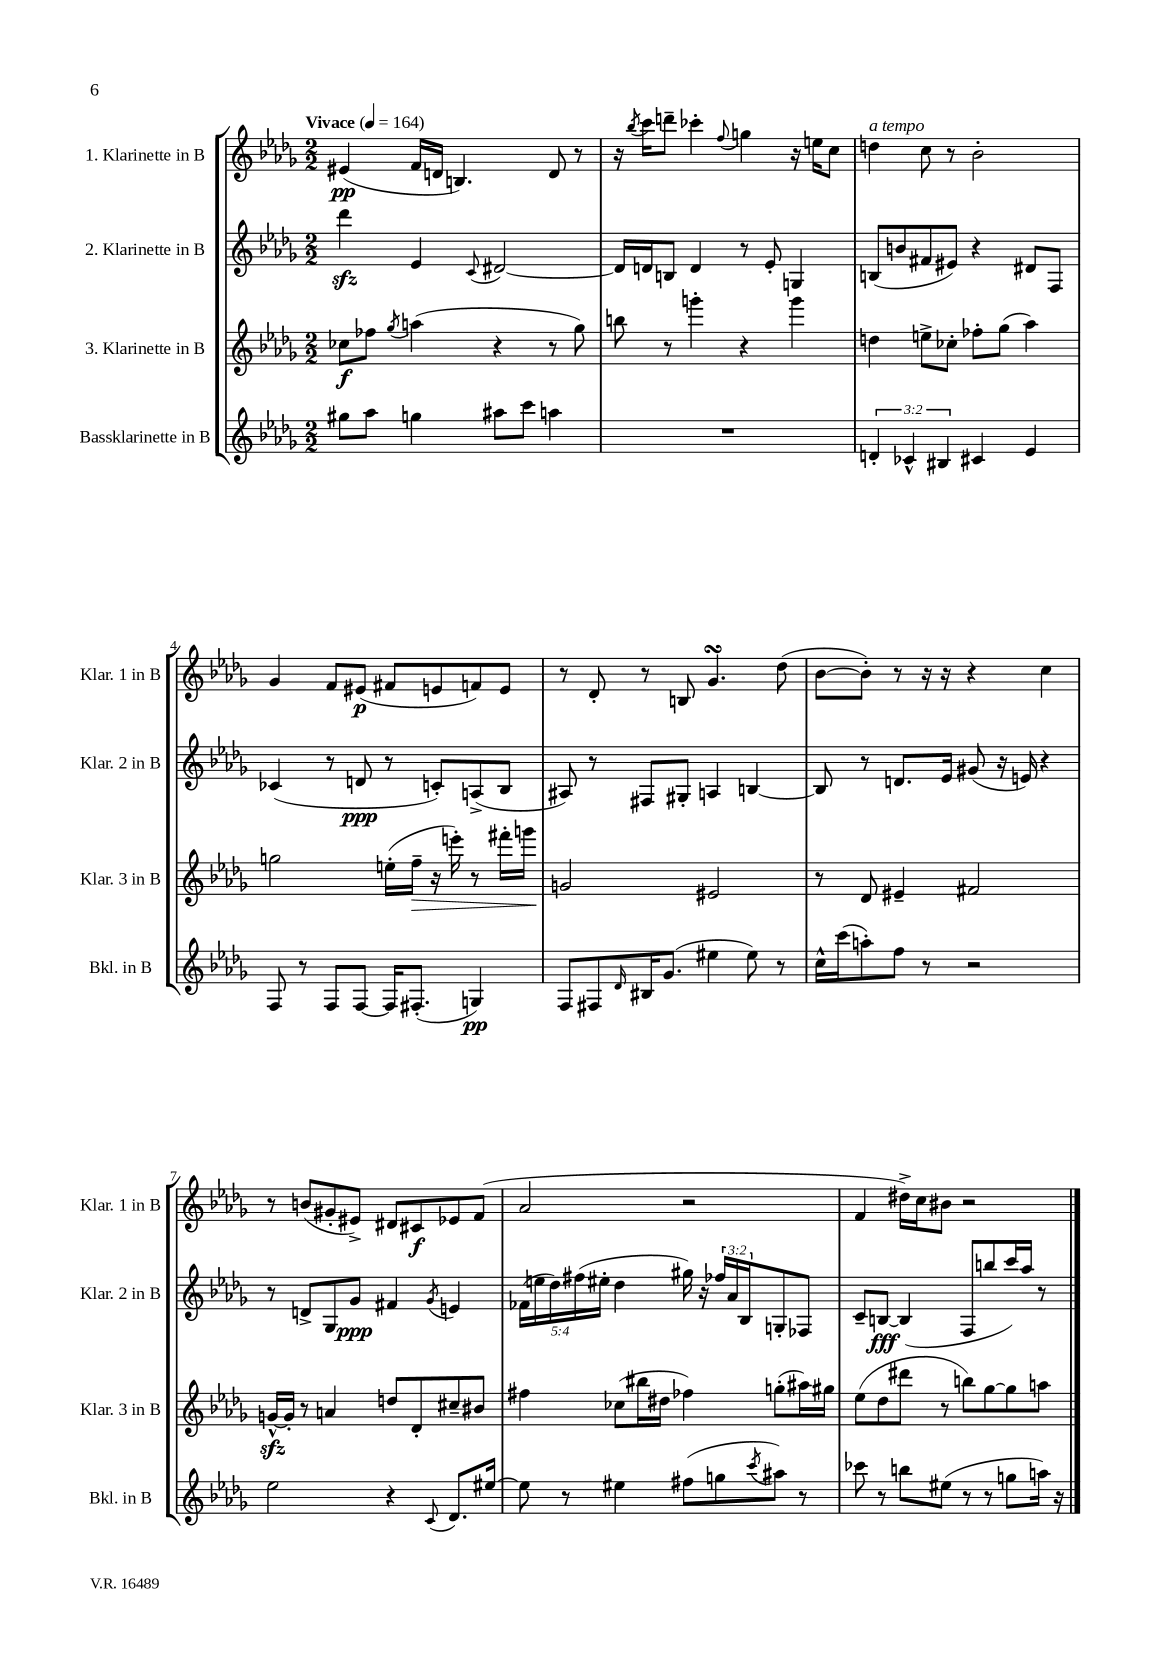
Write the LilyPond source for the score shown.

<<
\new StaffGroup <<
\new Staff = "s0" \with { instrumentName = "1. Klarinette in B" shortInstrumentName = "Klar. 1 in B" } {
    \clef treble \key des \major \numericTimeSignature \time 2/2 \tempo "Vivace" 4 = 164
    eis'4\pp( f'16 d'16 b4.) d'8 r8 |
    r16 \acciaccatura { bes''8 } c'''16 d'''8-- ces'''4-. \appoggiatura { f''8 } g''4 r16 e''16 c''8 |
    d''4^\markup { \italic "a tempo" } c''8 r8 bes'2-. |
    ges'4 f'8 eis'8\p( fis'8 e'8 f'8) e'8 |
    r8 des'8-. r8 b8 ges'4.\turn des''8( |
    bes'8~ bes'8-.) r8 r16 r16 r4 c''4 |
    r8 b'8( gis'8-. eis'8->) dis'8 cis'8\f ees'8 f'8( |
    aes'2 r2 |
    f'4 dis''16->) c''16 bis'8 r2 \bar "|." |
}
\new Staff = "s1" \with { instrumentName = "2. Klarinette in B" shortInstrumentName = "Klar. 2 in B" } {
    \clef treble \key des \major \numericTimeSignature \time 2/2 \override Staff.TupletNumber.text = #tuplet-number::calc-fraction-text
    des'''4\sfz ees'4 \appoggiatura { c'8 } dis'2~ |
    dis'16 d'16 b8 d'4 r8 ees'8-. g4 |
    b8( b'8 fis'8 eis'8) r4 dis'8 f8 |
    ces'4( r8 d'8\ppp r8 c'8-.) a8->( bes8 |
    ais8) r8 fis8 gis8-. a4 b4~ |
    b8 r8 d'8. ees'16 gis'8( r16 e'16) r4 |
    r8 d'8-> ges8 ges'8\ppp fis'4 \acciaccatura { ges'8 } e'4 |
    \tuplet 5/4 { fes'16( e''16 des''16) fis''16( eis''16-. } des''4 gis''16) r16 \tuplet 3/2 { fes''16 aes'16 bes16 } g8-. fes8 |
    c'8-- b8~\fff b4( f8 b''8 c'''16) aes''16 r8 \bar "|." |
}
\new Staff = "s2" \with { instrumentName = "3. Klarinette in B" shortInstrumentName = "Klar. 3 in B" } {
    \clef treble \key des \major \numericTimeSignature \time 2/2
    ces''8\f fes''8 \acciaccatura { ges''8 } a''4( r4 r8 ges''8) |
    b''8 r8 g'''4-. r4 g'''4 |
    d''4 e''8-> ces''8-. fes''8-. ges''8( aes''4) |
    g''2 e''16-.( f''16--\> r16 e'''16-.) r8 fis'''16-. g'''16 |
    g'2\! eis'2 |
    r8 des'8 eis'4-- fis'2 |
    g'16~-^\sfz g'16-. r8 a'4 d''8 des'8-. cis''8-- bis'8 |
    fis''4 ces''8( bis''16 dis''16 fes''4) g''8-.( ais''16) gis''16 |
    ees''8( des''8 dis'''8 r8 b''8) ges''8~ ges''8 a''8 \bar "|." |
}
\new Staff = "s3" \with { instrumentName = "Bassklarinette in B" shortInstrumentName = "Bkl. in B" } {
    \clef treble \key des \major \numericTimeSignature \time 2/2 \override Staff.TupletNumber.text = #tuplet-number::calc-fraction-text
    gis''8 aes''8 g''4 ais''8 c'''8 a''4 |
    R1 |
    \tuplet 3/2 { d'4-. ces'4-^ bis4 } cis'4 ees'4 |
    f8 r8 f8 f8~ f16 fis8.-.( g4\pp) |
    f8 fis8 \grace { des'16 } bis16 ges'8.( eis''4 eis''8) r8 |
    c''16-^ c'''16( a''8-.) f''8 r8 r2 |
    ees''2 r4 \appoggiatura { c'8 } des'8. eis''16~ |
    eis''8 r8 eis''4 fis''8( g''8 \acciaccatura { c'''8 } ais''8) r8 |
    ces'''8 r8 b''8 eis''8( r8 r8 g''8 a''16) r16 \bar "|." |
}
>>
>>
